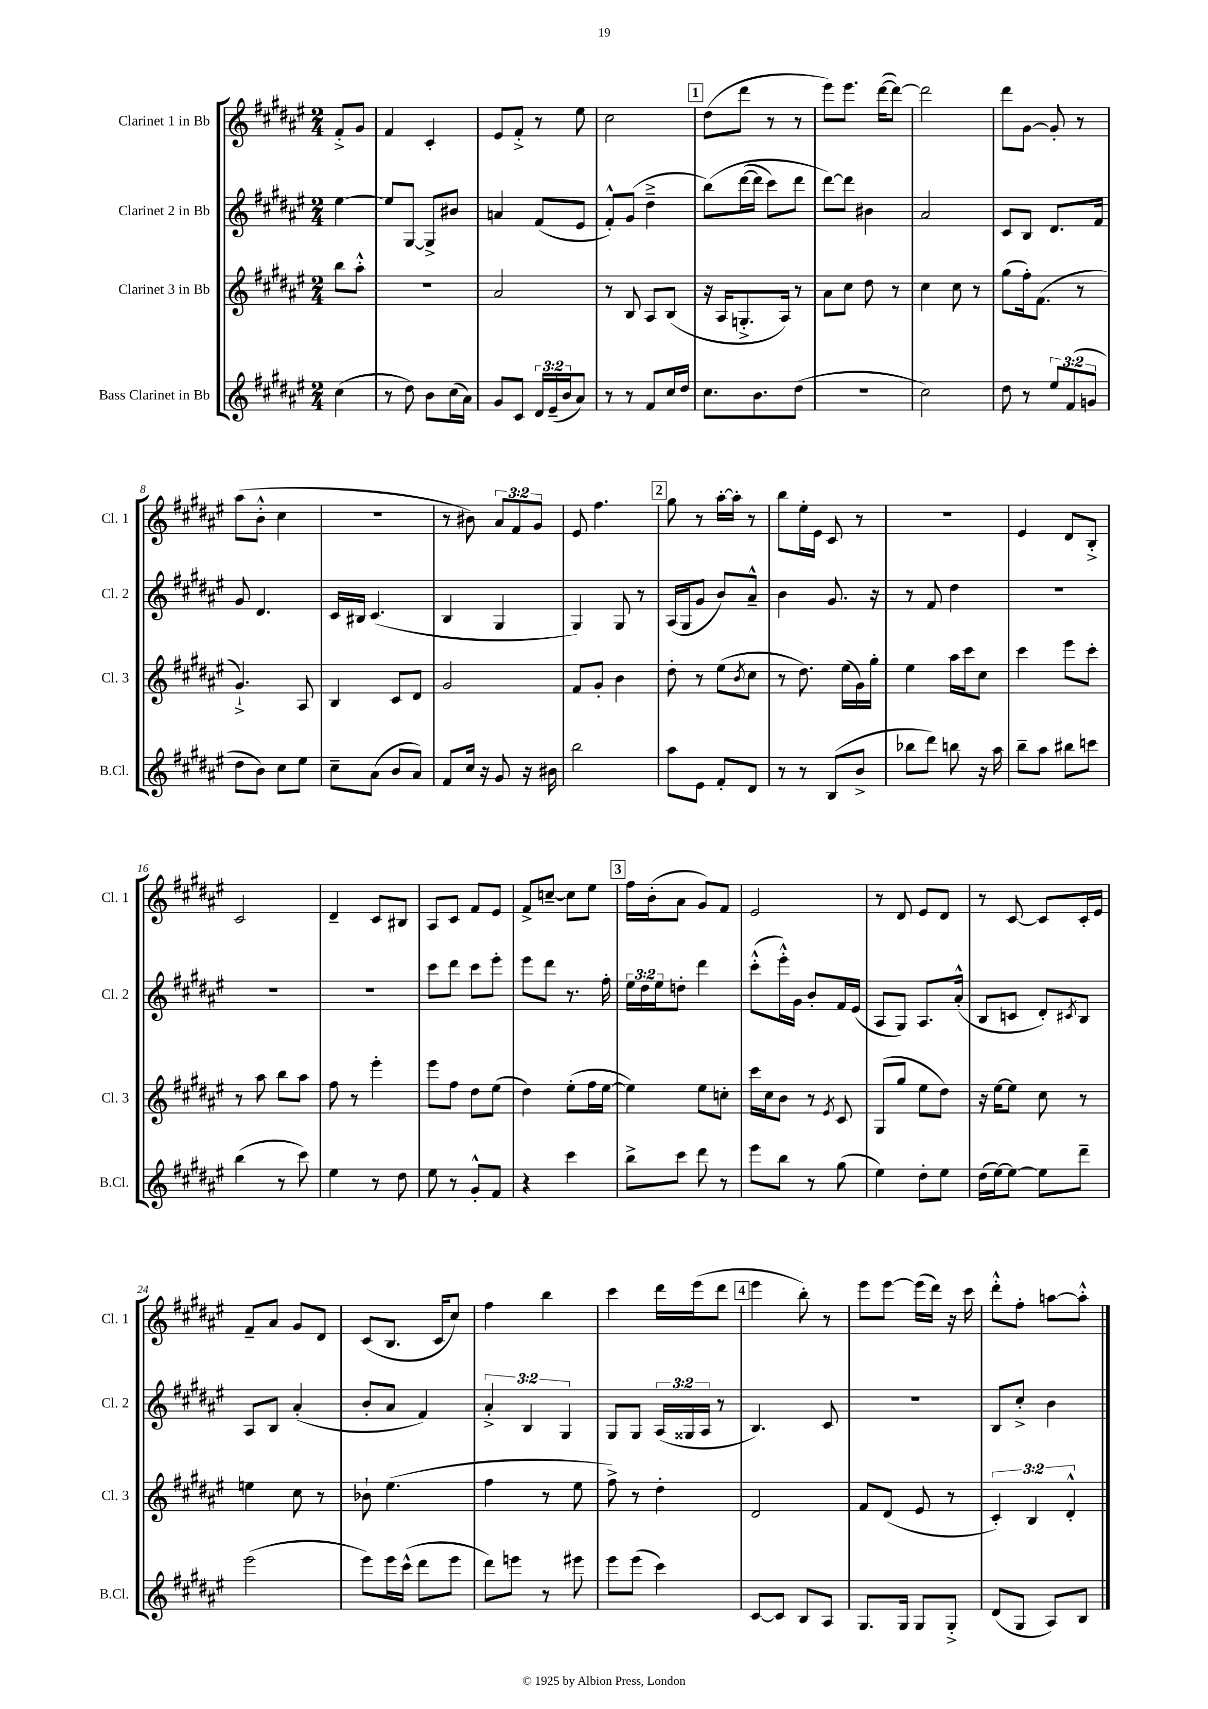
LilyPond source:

<<
\new StaffGroup <<
\new Staff = "s0" \with { instrumentName = "Clarinet 1 in Bb" shortInstrumentName = "Cl. 1" } {
    \clef treble \key fis \major \numericTimeSignature \time 2/4 \override Staff.TupletNumber.text = #tuplet-number::calc-fraction-text \partial 4
    fis'8-.-> gis'8 |
    fis'4 cis'4-. |
    eis'8 fis'8-.-> r8 eis''8 |
    cis''2 |
    \mark \markup { \box "1" } dis''8( dis'''8 r8 r8 |
    eis'''8) eis'''8. dis'''16~( dis'''8~) |
    dis'''2 |
    dis'''8 gis'8~ gis'8-. r8 |
    ais''8( b'8-.-^ cis''4 |
    r2 |
    r8 bis'8) \tuplet 3/2 { ais'8 fis'8 gis'8 } |
    eis'8 fis''4. |
    \mark \markup { \box "2" } gis''8 r8 ais''16~-. ais''16-. r8 |
    b''8 eis''16-. eis'16 cis'8 r8 |
    R2 |
    eis'4 dis'8 b8-.-> |
    cis'2 |
    dis'4-- cis'8 bis8 |
    ais8 cis'8 fis'8 eis'8 |
    fis'8-> c''8~-- c''8 eis''8 |
    \mark \markup { \box "3" } fis''16 b'16-.( ais'8 gis'8) fis'8 |
    eis'2 |
    r8 dis'8 eis'8 dis'8 |
    r8 cis'8~ cis'8 cis'16-. eis'16 |
    fis'8-- ais'8 gis'8 dis'8 |
    cis'8( b8. cis'16 cis''8) |
    fis''4 b''4 |
    cis'''4 dis'''16 eis'''16( dis'''8 |
    \mark \markup { \box "4" } eis'''4 b''8-.) r8 |
    eis'''8 eis'''8~ eis'''16( dis'''16) r16 cis'''16 |
    dis'''8-.-^ fis''8-. a''8~ a''8-.-^ \bar "|." |
}
\new Staff = "s1" \with { instrumentName = "Clarinet 2 in Bb" shortInstrumentName = "Cl. 2" } {
    \clef treble \key fis \major \numericTimeSignature \time 2/4 \override Staff.TupletNumber.text = #tuplet-number::calc-fraction-text \partial 4
    eis''4~ |
    eis''8 gis8~ gis8-> bis'8 |
    a'4 fis'8( eis'8 |
    fis'8-.-^) gis'8( dis''4---> |
    \mark \markup { \box "1" } b''8)\( dis'''16~( dis'''16 cis'''8) dis'''8 |
    dis'''8~\) dis'''8 bis'4 |
    ais'2 |
    cis'8 b8 dis'8. fis'16 |
    gis'8 dis'4. |
    cis'16 bis16 cis'4.( |
    b4 gis4 |
    gis4) gis8 r8 |
    \mark \markup { \box "2" } ais16( gis16 gis'8 b'8) ais'8---^ |
    b'4 gis'8. r16 |
    r8 fis'8 dis''4 |
    R2 |
    R2 |
    R2 |
    cis'''8 dis'''8 cis'''8 eis'''8-. |
    eis'''8 dis'''8 r8. fis''16-. |
    \mark \markup { \box "3" } \tuplet 3/2 { eis''16 dis''16 eis''16 } d''8-. dis'''4 |
    cis'''8-.-^( eis'''16-.-^) gis'16 b'8-. fis'16 eis'16( |
    ais8 gis8) ais8. ais'16-.-^( |
    b8 c'8 dis'8-.) \acciaccatura { cis'8 } b8 |
    ais8 b8 ais'4-.( |
    b'8-. ais'8 fis'4) |
    \tuplet 3/2 { ais'4-.-> b4 gis4 } |
    gis8 gis8 \tuplet 3/2 { ais16( gisis16 ais16 } r8 |
    \mark \markup { \box "4" } b4.) cis'8 |
    R2 |
    b8 cis''8-.-> b'4 \bar "|." |
}
\new Staff = "s2" \with { instrumentName = "Clarinet 3 in Bb" shortInstrumentName = "Cl. 3" } {
    \clef treble \key fis \major \numericTimeSignature \time 2/4 \override Staff.TupletNumber.text = #tuplet-number::calc-fraction-text \partial 4
    b''8 ais''8-.-^ |
    R2 |
    ais'2 |
    r8 b8 ais8 b8( |
    \mark \markup { \box "1" } r16 ais16 g8.-.-> ais16) r8 |
    ais'8 cis''8 dis''8 r8 |
    cis''4 cis''8 r8 |
    gis''8( fis''16-.) fis'8.( r8 |
    gis'4.-!->) ais8 |
    b4 cis'8 dis'8 |
    gis'2 |
    fis'8 gis'8-. b'4 |
    \mark \markup { \box "2" } dis''8-. r8 eis''8( \acciaccatura { b'8 } cis''8 |
    r8 dis''8.) eis''16( gis'16) gis''16-. |
    eis''4 ais''16 cis'''16 cis''8 |
    cis'''4 eis'''8 cis'''8-. |
    r8 ais''8 b''8 ais''8 |
    fis''8 r8 eis'''4-. |
    eis'''8 fis''8 dis''8 eis''8( |
    dis''4) eis''8-.( fis''16 eis''16~ |
    \mark \markup { \box "3" } eis''4) eis''8 c''8-. |
    cis'''16 cis''16 b'8 r8 \acciaccatura { eis'8 } cis'8 |
    gis8( gis''8 eis''8 dis''8) |
    r16 eis''16~ eis''8 cis''8 r8 |
    e''4 cis''8 r8 |
    bes'8-! eis''4.( |
    fis''4 r8 eis''8 |
    fis''8->) r8 dis''4-. |
    \mark \markup { \box "4" } dis'2 |
    fis'8 dis'8( eis'8 r8 |
    \tuplet 3/2 { cis'4-.) b4 dis'4-.-^ } \bar "|." |
}
\new Staff = "s3" \with { instrumentName = "Bass Clarinet in Bb" shortInstrumentName = "B.Cl." } {
    \clef treble \key fis \major \numericTimeSignature \time 2/4 \override Staff.TupletNumber.text = #tuplet-number::calc-fraction-text \partial 4
    cis''4( |
    r8 dis''8) b'8 cis''16( ais'16) |
    gis'8 cis'8 \tuplet 3/2 { dis'16 eis'16--( b'16 } ais'8) |
    r8 r8 fis'8 cis''16 dis''16 |
    \mark \markup { \box "1" } cis''8. b'8. dis''8( |
    R2 |
    cis''2) |
    dis''8 r8 \tuplet 3/2 { eis''8 fis'8( g'8 } |
    dis''8 b'8) cis''8 eis''8 |
    cis''8-- ais'8( b'8 ais'8) |
    fis'8 cis''16 r16 gis'8 r16 bis'16 |
    b''2 |
    \mark \markup { \box "2" } ais''8 eis'8 fis'8-. dis'8 |
    r8 r8 b8( b'8-> |
    bes''8 dis'''8) b''8 r16 ais''16 |
    b''8-- ais''8 bis''8 c'''8 |
    b''4( r8 cis'''8) |
    eis''4 r8 dis''8 |
    eis''8 r8 gis'8-.-^ fis'8 |
    r4 cis'''4 |
    \mark \markup { \box "3" } b''8-> cis'''8 dis'''8 r8 |
    eis'''8 b''8 r8 gis''8( |
    eis''4) dis''8-. eis''8 |
    dis''16( eis''16~) eis''8~ eis''8 dis'''8-- |
    eis'''2( |
    eis'''8) eis'''16 cis'''16-^( dis'''8 eis'''8 |
    dis'''8) e'''8 r8 eis'''8 |
    eis'''8 eis'''8( cis'''4) |
    \mark \markup { \box "4" } cis'8~ cis'8 b8 ais8 |
    gis8. gis16 gis8 gis8-.-> |
    dis'8( gis8 ais8) b8 \bar "|." |
}
>>
>>
